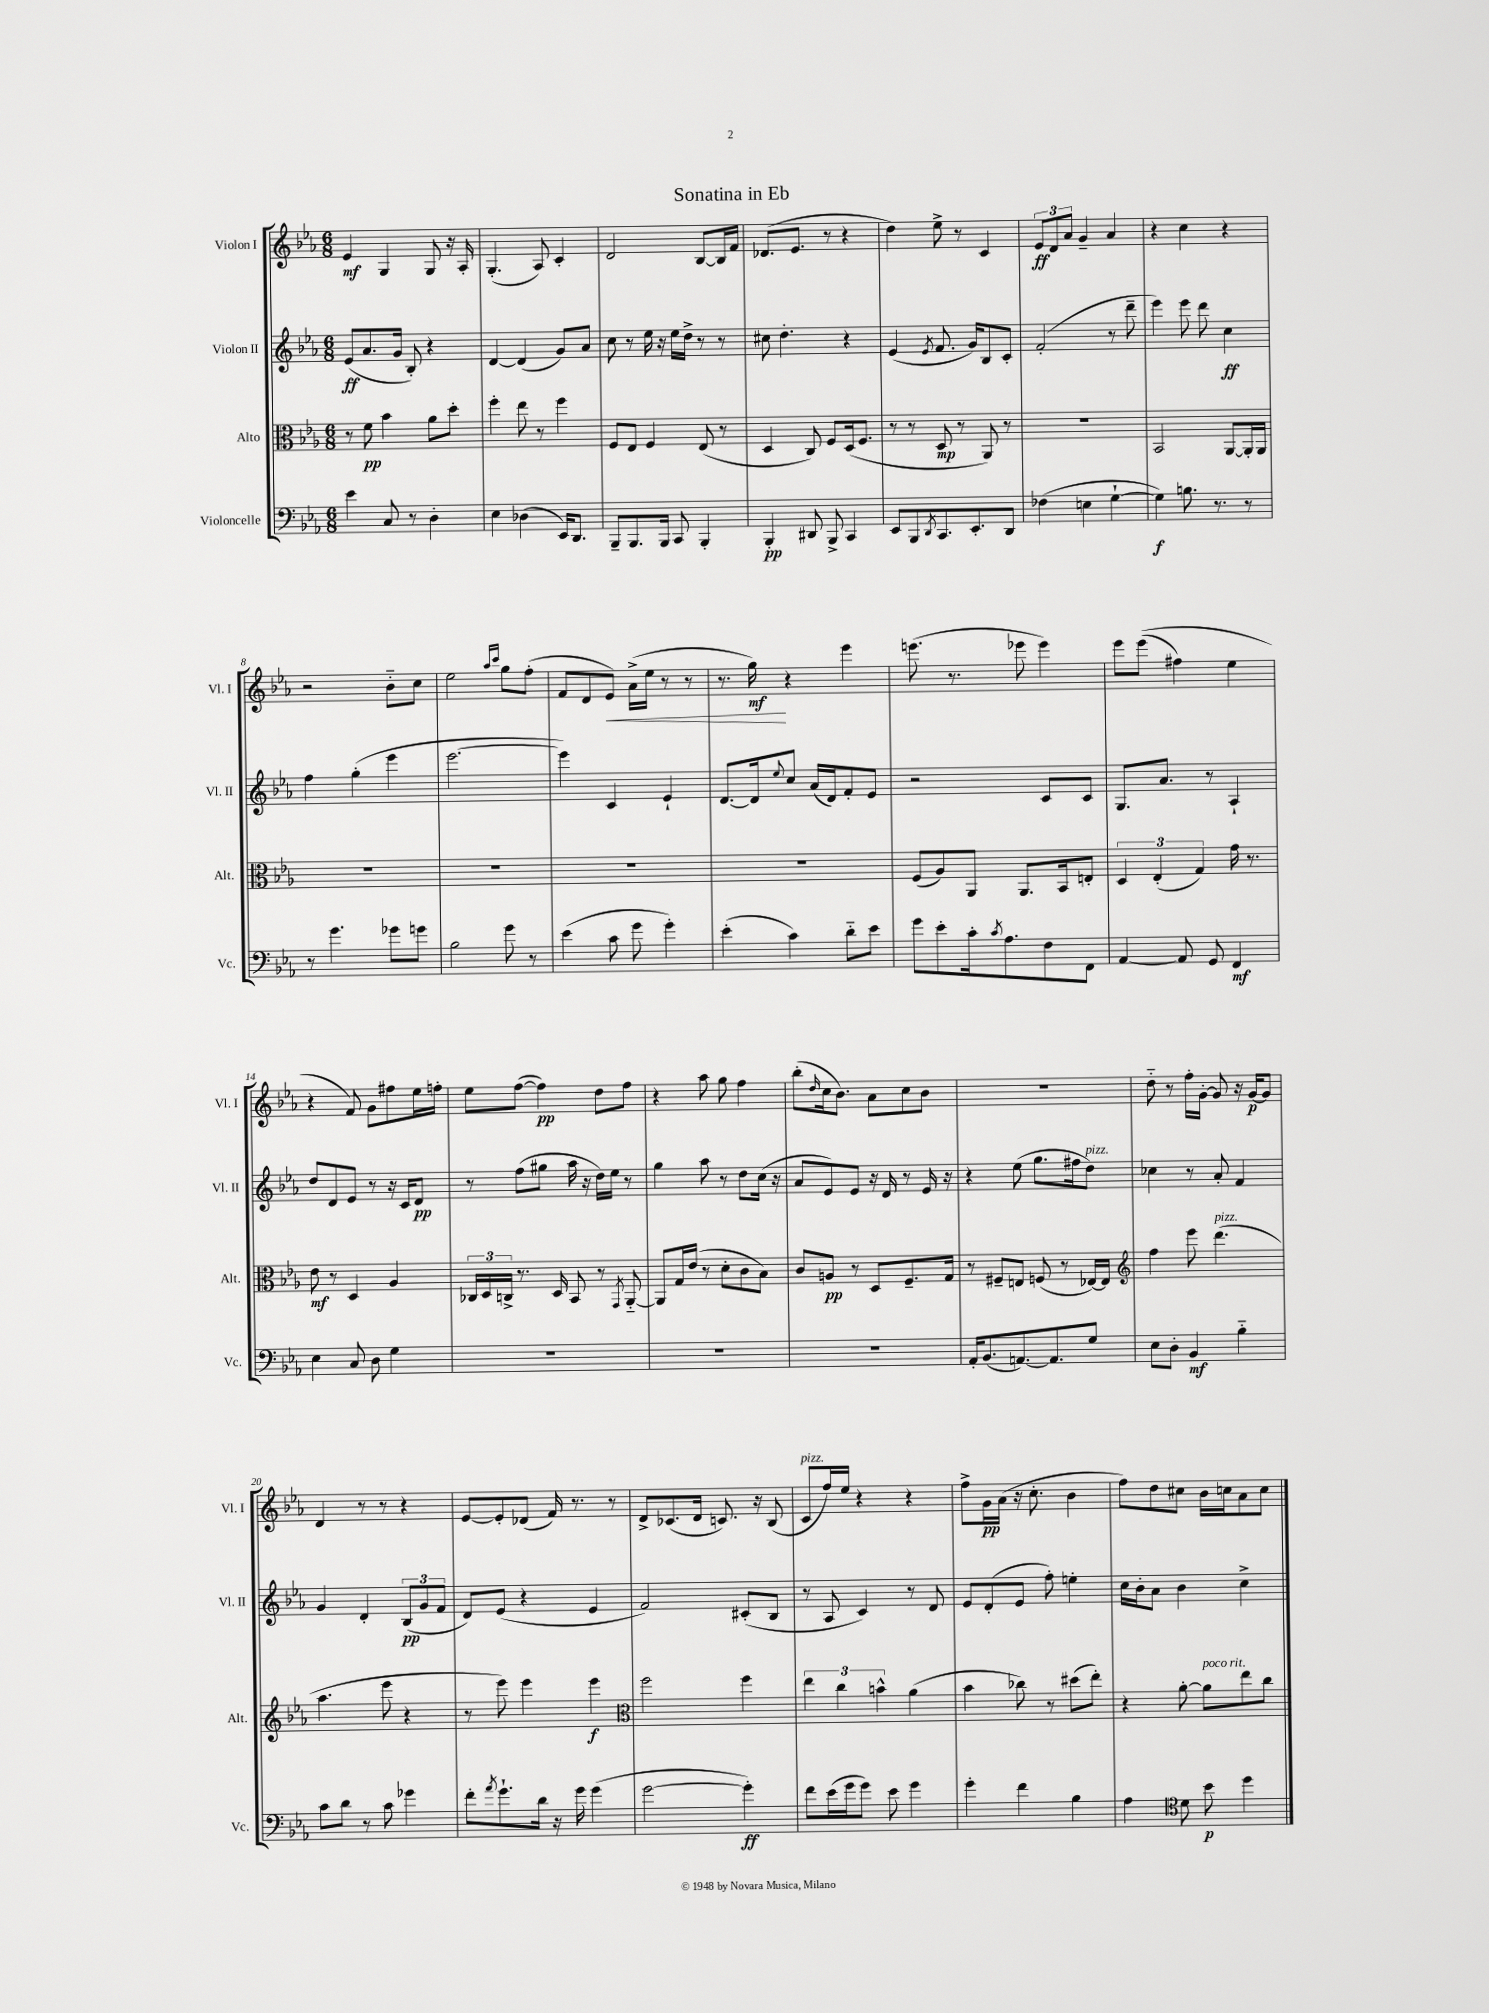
\header { title = "Sonatina in Eb" }
<<
\new StaffGroup <<
\new Staff = "s0" \with { instrumentName = "Violon I" shortInstrumentName = "Vl. I" } {
    \clef treble \key ees \major \numericTimeSignature \time 6/8
    ees'4\mf g4 g8 r16 aes16-. |
    g4.-.( aes8) c'4-. |
    d'2 bes8~ bes16 f'16 |
    des'8.( ees'8. r8 r4 |
    d''4) ees''8-> r8 c'4 |
    \tuplet 3/2 { ees'8\ff d'8 aes'8 } g'4-- aes'4 |
    r4 c''4 r4 |
    r2 bes'8-_ c''8 |
    ees''2 \grace { aes''16 c'''16 } g''8 f''8-.( |
    f'8 d'8 ees'8\<) aes'16->( ees''16 r8 r8 |
    r8. g''16\mf\!) r4 ees'''4 |
    e'''8.( r8. ees'''8 ees'''4) |
    ees'''8 ees'''8(\( fis''4) ees''4 |
    r4 f'8\) g'8 fis''8 ees''16 f''16-. |
    ees''8 f''8~( f''4\pp) d''8 f''8 |
    r4 aes''8 g''8 f''4 |
    bes''8-.( \grace { d''16 } c''16 bes'8.) aes'8 c''8 bes'8 |
    R2. |
    d''8-_ r8 f''16-. g'16~-. g'8 r16 g'16~\p g'8 |
    d'4 r8 r8 r4 |
    ees'8~ ees'8-. des'8( f'16) r8. r8 |
    d'8-> ces'8.( d'16 c'8.) r16 bes8( |
    c'8^\markup { \italic "pizz." } f''16) ees''16 r4 r4 |
    f''8-> g'16\pp aes'16( r16 c''8.-. bes'4 |
    f''8) d''8 cis''8 bes'16 c''16 aes'8 c''8 \bar "|." |
}
\new Staff = "s1" \with { instrumentName = "Violon II" shortInstrumentName = "Vl. II" } {
    \clef treble \key ees \major \numericTimeSignature \time 6/8
    ees'8\ff( aes'8. g'16 bes8-.) r4 |
    d'4~ d'4( g'8) aes'8 |
    c''8 r8 ees''16 r16 ees''16 d''16-> r8 r8 |
    cis''8 d''4.-. r4 |
    ees'4( \acciaccatura { ees'8 } f'8. g'16) bes8 c'8-. |
    f'2-.( r8 d'''8-- |
    ees'''4) ees'''8 d'''8 c''4\ff |
    f''4 g''4-.( ees'''4 |
    ees'''2.~ |
    ees'''4) c'4 ees'4-! |
    d'8.~ d'16 \appoggiatura { ees''8 } c''8 aes'16( d'16) f'8-. ees'8 |
    r2 c'8 c'8 |
    g8. aes'8. r8 aes4-! |
    d''8 d'8 ees'8 r8 r16 c'16 d'8\pp |
    r8 f''8( gis''8 aes''16 r16 d''16) ees''16 r8 |
    g''4 aes''8 r8 d''8 c''16( r16 |
    aes'8 ees'8) ees'8 r16 d'16 r8 ees'16 r16 |
    r4 ees''8( g''8. fis''16 d''8^\markup { \italic "pizz." }) |
    ces''4 r8 aes'8-. f'4 |
    g'4 d'4-. \tuplet 3/2 { bes8\pp( g'8 f'8 } |
    d'8) ees'8( r4 ees'4 |
    f'2) cis'8-.( bes8 |
    r8 aes8 c'4) r8 d'8 |
    ees'8 d'8-.( ees'8 f''8-.) e''4-. |
    c''16 bes'16-. aes'8 bes'4 c''4-> \bar "|." |
}
\new Staff = "s2" \with { instrumentName = "Alto" shortInstrumentName = "Alt." } {
    \clef alto \key ees \major \numericTimeSignature \time 6/8
    r8 f'8\pp bes'4 aes'8 d''8-. |
    f''4-. ees''8 r8 f''4 |
    f8 ees8 f4 ees8( r8 |
    d4 c8) f8 d16( f8. |
    r8 r8 d8\mp r8 aes,8) r8 |
    R2. |
    bes,2 aes,8~ aes,16-. aes,16 |
    R2. |
    R2. |
    R2. |
    R2. |
    f8( aes8) aes,8 aes,8. bes,16 e8-. |
    \tuplet 3/2 { d4 ees4-.( g4) } g'16 r8. |
    ees'8\mf r8 d4 aes4 |
    \tuplet 3/2 { ces16 d16 c16-> } r8. d16 bes,8 r8 \acciaccatura { g,8 } aes,8~-_ |
    aes,8 g16 ees'16( r8 d'8-. c'8 bes8) |
    c'8 a8\pp r8 d8 f8.-- g16 |
    r8 fis8-- e8 f8( r8 ees16~) ees16 |
    \clef treble f''4 ees'''8 d'''4.^\markup { \italic "pizz." }( |
    aes''4. ees'''8 r4 |
    r8 ees'''8) ees'''4 ees'''4\f |
    \clef alto f''2 f''4 |
    \tuplet 3/2 { ees''4 c''4 b'4-^ } aes'4( |
    bes'4 ces''8) r8 dis''8( ees''8-.) |
    r4 aes'8~-. aes'8^\markup { \italic "poco rit." } ees''8 c''8 \bar "|." |
}
\new Staff = "s3" \with { instrumentName = "Violoncelle" shortInstrumentName = "Vc." } {
    \clef bass \key ees \major \numericTimeSignature \time 6/8
    ees'4 c8 r8 d4-. |
    ees4 des4( ees,16) d,8. |
    bes,,8-- bes,,8. bes,,16 c,8 bes,,4-. |
    bes,,4-.\pp dis,8 bes,,8-> c,4 |
    ees,8 bes,,8 \acciaccatura { d,8 } c,8. ees,8.-. d,8 |
    fes4( e4 g4~-! |
    g4\f) b8. r8. r8 |
    r8 g'4. ges'8 g'8 |
    bes2 g'8 r8 |
    ees'4( c'8 g'8 g'4-.) |
    ees'4-.( c'4) d'8-_ ees'8 |
    g'8 ees'8-. c'16-. \acciaccatura { c'8 } aes8. f8 f,8 |
    aes,4~ aes,8 g,8 f,4\mf |
    ees4 c8 d8 g4 |
    R2. |
    R2. |
    R2. |
    aes,16-. bes,8.( a,8.~) a,8. g8 |
    ees8 d8-. bes,4\mf bes4-_ |
    c'8 d'8 r8 c'8 ges'4 |
    f'8-. \acciaccatura { aes'8 } g'8.-! d'16 r16 g'16 g'4( |
    g'2~ g'4-.\ff) |
    f'8 ees'16( g'16 g'8) ees'8 g'4 |
    g'4-. f'4 bes4 |
    aes4 \clef tenor d'8 bes'8\p d''4 \bar "|." |
}
>>
>>
